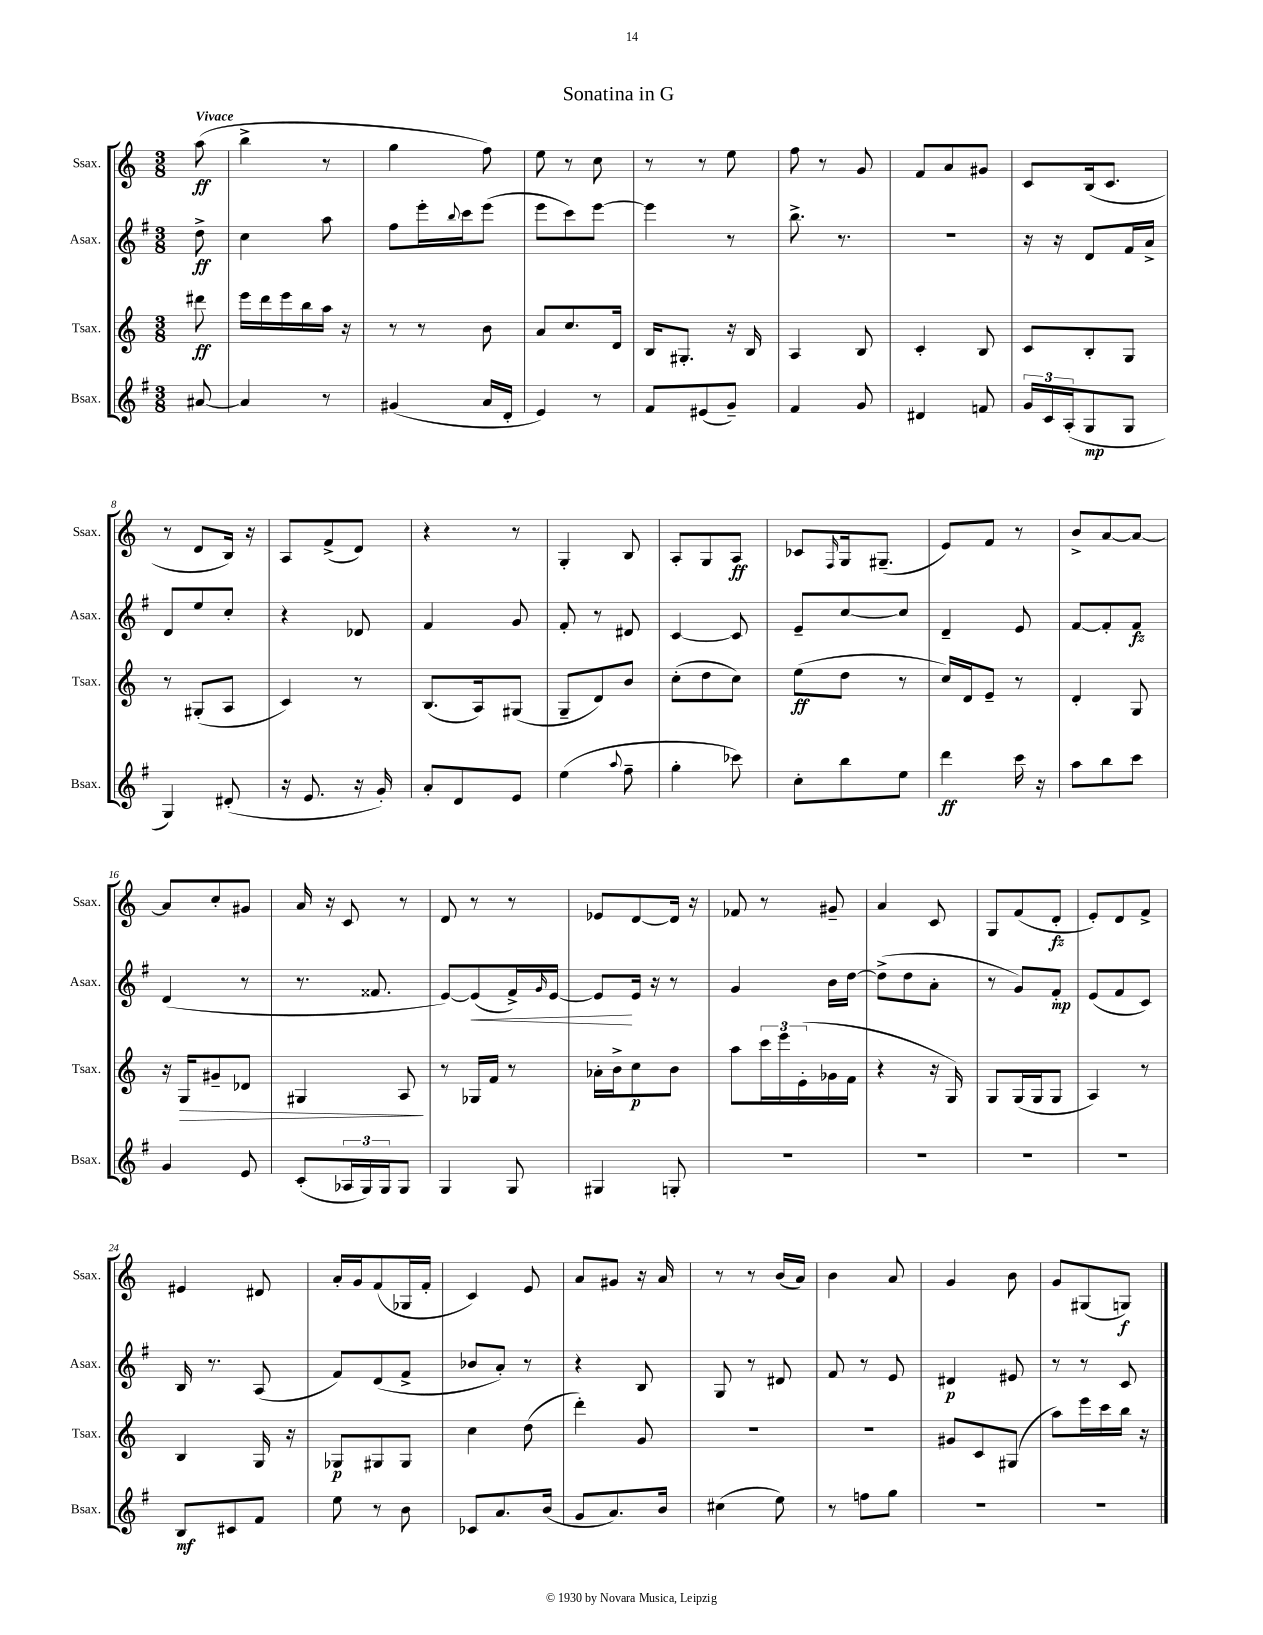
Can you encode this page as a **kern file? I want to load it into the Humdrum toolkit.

**kern	**kern	**kern	**kern
*staff4	*staff3	*staff2	*staff1
*clefG2	*clefG2	*clefG2	*clefG2
*k[f#]	*k[]	*k[f#]	*k[]
*M3/8	*M3/8	*M3/8	*M3/8
[8a#	8ddd#	8dd^	(8aa
=	=	=	=
4a#]	16eee	4cc	4bb^
.	16ddd	.	.
.	16eee	.	.
.	16bb	.	.
8r	16aa	8aa	8r
.	16r	.	.
=	=	=	=
(4g#	8r	8ff#	4gg
.	8r	16eee'	.
.	.	8qqbb	.
.	.	16ccc	.
16a	8b	(8eee	8ff)
16d'	.	.	.
=	=	=	=
4e)	8a	8eee	8ee
.	8.cc	8ccc)	8r
8r	.	[8eee	8cc
.	16d	.	.
=	=	=	=
8f#	16B	4eee]	8r
.	8.G#'	.	.
(8e#	.	.	8r
8g~)	16r	8r	8ee
.	16B	.	.
=	=	=	=
4f#	4A	8.bb^	8ff
.	.	.	8r
.	.	8.r	.
8g	8B	.	8g
=	=	=	=
4d#	4c'	4.r	8f
.	.	.	8a
8f	8B	.	8g#
=	=	=	=
24g	8c	16r	8c
24c	.	.	.
.	.	16r	.
(24A'	.	.	.
8G	8B'	8d	(16B
.	.	.	8.c
8G	8G	16f#	.
.	.	16a^	.
=	=	=	=
4G)	8r	8d	8r
.	(8G#'	8ee	8d
(8d#'	8A	8cc'	16B)
.	.	.	16r
=	=	=	=
16r	4c)	4r	8A
8.e	.	.	.
.	.	.	(8f^
16r	8r	8d-	8d)
16g')	.	.	.
=	=	=	=
8a'	(8.B	4f#	4r
8d	.	.	.
.	16A)	.	.
8e	(8G#	8g	8r
=	=	=	=
(4ee	8G~	8f#'	4G'
.	8d)	8r	.
8qqaa	.	.	.
8ff#~	8b	8d#	8B
=	=	=	=
4gg'	(8cc'	[4c	8A'
.	8dd	.	8G
8ccc-)	8cc)	8c]	8A
=	=	=	=
8cc'	(8ee	8e~	8c-
.	.	.	16qqF
8bb	8dd	[8cc	16G
.	.	.	(8.G#~
8ee	8r	8cc]	.
=	=	=	=
4ddd	16cc)	4d~	8e)
.	16d	.	.
.	8e~	.	8f
16ccc	8r	8e	8r
16r	.	.	.
=	=	=	=
8aa	4d'	[8f#	8b^
8bb	.	8f#']	[8a
8ccc	8G	8f#	8a_
=	=	=	=
4g	16r	(4d	8a]
.	16G	.	.
.	8g#~	.	8cc'
8e	8d-	8r	8g#
=	=	=	=
(8c'	4G#	8.r	16a
.	.	.	16r
24A-	.	.	8c
24G)	.	.	.
.	.	8.f##	.
24G	.	.	.
8G	8A	.	8r
=	=	=	=
4G	8r	[8e)	8d
.	16G-	(8e]	8r
.	16f	.	.
8G	8r	16f#^)	8r
.	.	16qqg	.
.	.	[16e	.
=	=	=	=
4G#	16a-'	8e]	8e-
.	16b^	.	.
.	8cc	16e	[8d
.	.	16r	.
8G'	8b	8r	16d]
.	.	.	16r
=	=	=	=
4.r	8aa	4g	8f-
.	24ccc	.	8r
.	24eee	.	.
.	(24e'	.	.
.	16g-	16b	8g#~
.	16f	[16dd	.
=	=	=	=
4.r	4r	(8dd^]	4a
.	.	8dd	.
.	16r	8a'	8c
.	16G)	.	.
=	=	=	=
4.r	8G	8r	8G
.	(16G	8g)	(8f
.	16G	.	.
.	8G	8f#'	8d'
=	=	=	=
4.r	4A)	(8e	8e')
.	.	8f#	8d
.	8r	8c)	8f^
=	=	=	=
8B	4B	16B	4e#
.	.	8.r	.
8c#	.	.	.
8f#	16G	(8A	8d#
.	16r	.	.
=	=	=	=
8ee	8G-	8f#)	16a'
.	.	.	16g
8r	8G#	(8d	(8f
8b	8G#	8f#^	16G-
.	.	.	16f'
=	=	=	=
8c-	4cc	8b-	4c)
8.a	.	8a')	.
.	(8dd	8r	8e
(16b	.	.	.
=	=	=	=
8g	4ddd')	4r	8a
8.a)	.	.	8g#
.	8g	8B	16r
16b	.	.	16a
=	=	=	=
(4cc#	4.r	8G	8r
.	.	8r	8r
8ee)	.	8d#	(16b
.	.	.	16a)
=	=	=	=
8r	4.r	8f#	4b
8ff	.	8r	.
8gg	.	8e	8a
=	=	=	=
4.r	8g#	4d#	4g
.	8c	.	.
.	(8G#	8e#	8b
=	=	=	=
4.r	8aa)	8r	8g
.	16eee	8r	(8G#
.	16ccc	.	.
.	16bb	8c	8G)
.	16r	.	.
==	==	==	==
*-	*-	*-	*-
